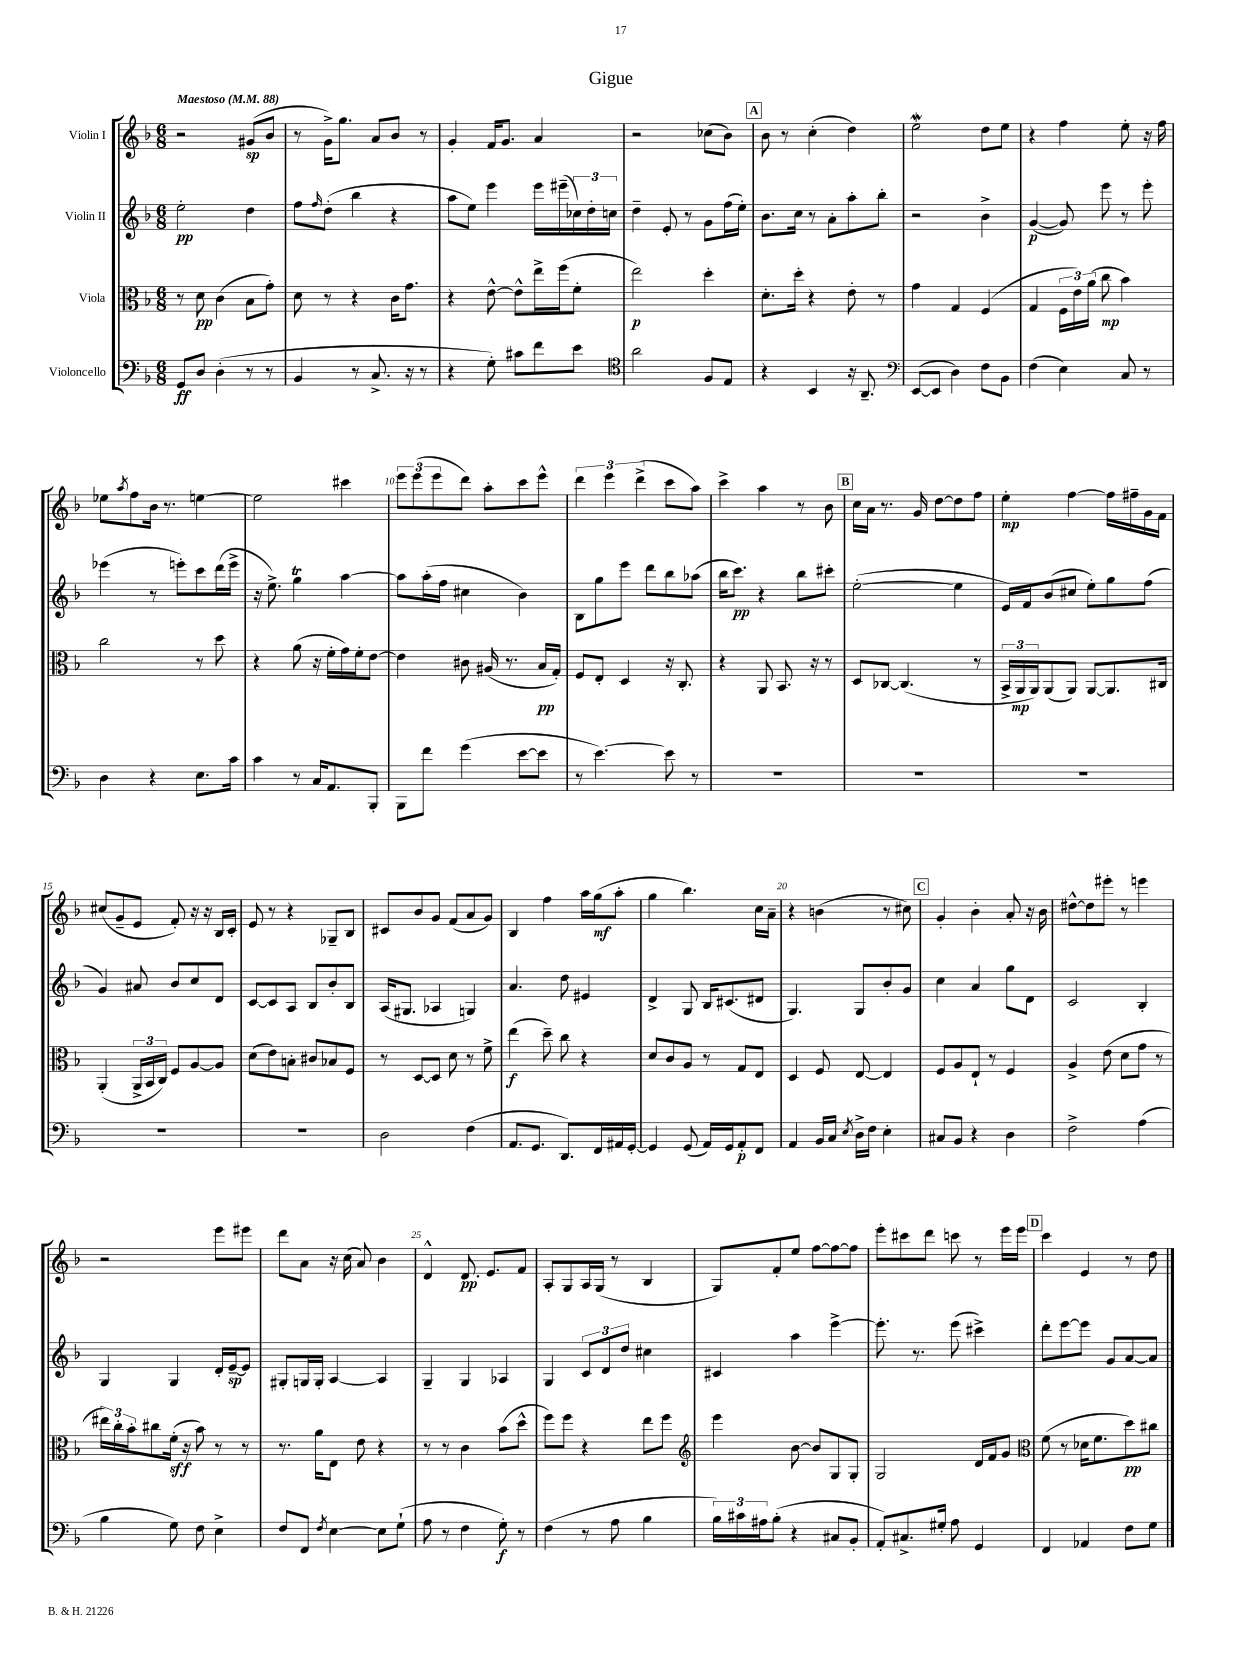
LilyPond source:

\header { title = "Gigue" }
<<
\new StaffGroup <<
\new Staff = "s0" \with { instrumentName = "Violin I" } {
    \clef treble \key f \major \numericTimeSignature \time 6/8 \tempo "Maestoso" 4 = 88
    r2 gis'8\sp( bes'8 |
    r8 g'16->) g''8. a'8 bes'8 r8 |
    g'4-. f'16 g'8. a'4 |
    r2 ces''8( bes'8) |
    \mark \markup { \box "A" } bes'8 r8 c''4-.( d''4) |
    e''2\mordent d''8 e''8 |
    r4 f''4 e''8-. r16 f''16 |
    ees''8 \acciaccatura { a''8 } f''8 bes'16 r8. e''4~ |
    e''2 cis'''4 |
    \tuplet 3/2 { e'''8 e'''8( e'''8 } d'''8) a''8-. c'''8 e'''8-^ |
    \tuplet 3/2 { d'''4 e'''4 d'''4->( } c'''8 a''8) |
    c'''4-> a''4 r8 bes'8 |
    \mark \markup { \box "B" } c''16 a'16 r8. g'16 d''8~ d''8 f''8 |
    e''4-.\mp f''4~ f''16 fis''16-- g'16 f'16 |
    cis''8( g'8-- e'8 f'8-.) r16 r16 bes16 c'16-. |
    e'8 r8 r4 ges8-- bes8 |
    cis'8 bes'8 g'8 f'8( a'8 g'8) |
    bes4 f''4 a''16 g''16\mf( a''8-. |
    g''4 bes''4.) c''16 a'16-- |
    r4 b'4( r8 cis''8) |
    \mark \markup { \box "C" } g'4-. bes'4-. a'8-. r16 bes'16 |
    dis''8~-^ dis''8 eis'''8-. r8 e'''4 |
    r2 e'''8 eis'''8 |
    d'''8 a'8 r16 c''16( a'8) bes'4 |
    d'4-^ d'8.\pp e'8. f'8 |
    a8-. g8 a16 g16( r8 bes4 |
    g8) f'8-. e''8 f''8~ f''8~ f''8 |
    e'''8-. cis'''8 d'''8 c'''8 r8 e'''16 e'''16 |
    \mark \markup { \box "D" } c'''4 e'4 r8 d''8 \bar "|." |
}
\new Staff = "s1" \with { instrumentName = "Violin II" } {
    \clef treble \key f \major \numericTimeSignature \time 6/8
    e''2-.\pp d''4 |
    f''8 \grace { f''16 } d''8-.( bes''4 r4 |
    a''8 e''8) e'''4 e'''16 eis'''16--( \tuplet 3/2 { ces''16) d''16-. c''16 } |
    d''4-- e'8-. r8 g'8 f''16( e''16-.) |
    \mark \markup { \box "A" } bes'8. c''16 r8 a'8-. a''8-. bes''8-. |
    r2 bes'4-> |
    g'4~\p( g'8) e'''8 r8 e'''8-. |
    ees'''4( r8 e'''8-.) c'''8 d'''16( e'''16-> |
    r16 e''8.->) g''4\trill a''4~ |
    a''8 a''16-.( f''16 cis''4 bes'4) |
    bes8 g''8 e'''8 d'''8 bes''8 aes''8( |
    bes''16 c'''8.\pp) r4 bes''8 cis'''8-. |
    \mark \markup { \box "B" } e''2~-.( e''4 |
    e'16) f'16 bes'8( cis''8 e''8-.) g''8 f''8( |
    g'4) ais'8 bes'8 c''8 d'8 |
    c'8~ c'8 a8 bes8 bes'8-. bes8 |
    a16( gis8. aes4 g4) |
    a'4. d''8 eis'4 |
    d'4-> g8 bes16 cis'8.( dis'8 |
    g4.) g8 bes'8-. g'8 |
    \mark \markup { \box "C" } c''4 a'4 g''8 d'8 |
    c'2 bes4-. |
    g4 g4 d'16-. e'16~--\sp e'8 |
    gis8-. g16 g16-. a4~ a4 |
    g4-- g4 aes4 |
    g4 \tuplet 3/2 { c'8 d'8 d''8 } cis''4 |
    cis'4 a''4 e'''4~-> |
    e'''8.-. r8. e'''8( cis'''4->) |
    \mark \markup { \box "D" } d'''8-. e'''8~ e'''8 g'8 a'8~ a'8 \bar "|." |
}
\new Staff = "s2" \with { instrumentName = "Viola" } {
    \clef alto \key f \major \numericTimeSignature \time 6/8
    r8 d'8\pp c'4( bes8 g'8-.) |
    d'8 r8 r4 c'16 g'8. |
    r4 e'8~-^ e'8-^ e''16-> f''16( f'8-. |
    e''2\p) d''4-. |
    \mark \markup { \box "A" } d'8.-. d''16-. r4 e'8-. r8 |
    g'4 g4 f4( |
    g4 \tuplet 3/2 { f16 e'16) a'16( } c''8\mp bes'4) |
    c''2 r8 d''8 |
    r4 a'8( r16 f'16-. g'16) f'16-. e'8~ |
    e'4 cis'8 ais16( r8. bes16\pp g16-.) |
    f8 e8-. d4 r16 c8.-. |
    r4 a,8 bes,8. r16 r8 |
    \mark \markup { \box "B" } d8 ces8~ ces4.( r8 |
    \tuplet 3/2 { bes,16-> a,16\mp a,16) } a,8( a,8) a,8~ a,8. cis16 |
    a,4-.( \tuplet 3/2 { a,16-> bes,16 c16) } f8 a8~ a8 |
    d'8( e'8) b8-. cis'8 bes8 f8 |
    r8 d8~ d8 d'8 r8 f'8-> |
    e''4\f( d''8--) c''8 r4 |
    d'8 c'8 a8 r8 g8 e8 |
    d4 f8 e8~ e4 |
    \mark \markup { \box "C" } f8 a8 e8-! r8 f4 |
    a4-> e'8( d'8 g'8 r8 |
    \tuplet 3/2 { eis''16) c''16-. bes'16-. } cis''8 f'16-.\sff( r16 bes'8) r8 r8 |
    r8. a'16 e8 e'8 r4 |
    r8 r8 c'4 bes'8( d''8-^ |
    f''8) f''8 r4 e''8 f''8 |
    \clef treble e'''4 bes'8~ bes'8 g8 g8-. |
    g2 d'16 f'16 g'8 |
    \mark \markup { \box "D" } \clef alto f'8( r8 des'16 f'8. d''8\pp) cis''8 \bar "|." |
}
\new Staff = "s3" \with { instrumentName = "Violoncello" } {
    \clef bass \key f \major \numericTimeSignature \time 6/8
    g,8\ff d8 d4-.( r8 r8 |
    bes,4 r8 c8.-> r16 r8 |
    r4 g8-.) cis'8 f'8 e'8 |
    \clef tenor a'2 f8 e8 |
    \mark \markup { \box "A" } r4 bes,4 r16 a,8.-- |
    \clef bass e,8~( e,8 d4) f8 bes,8 |
    f4( e4) c8 r8 |
    d4 r4 e8. c'16 |
    c'4 r8 c16 a,8. bes,,8-. |
    bes,,8 f'8 g'4( e'8~ e'8 |
    r8 e'4.~) e'8 r8 |
    R2. |
    \mark \markup { \box "B" } R2. |
    R2. |
    R2. |
    R2. |
    d2 f4( |
    a,8. g,8. d,8.) f,16 ais,16 g,16~-. |
    g,4 g,8( a,16) g,16 a,8-.\p f,8 |
    a,4 bes,16 c16 \acciaccatura { e8 } d16-> f16 e4-. |
    \mark \markup { \box "C" } cis8 bes,8 r4 d4 |
    f2-> a4( |
    bes4 g8) f8 e4-> |
    f8 f,8 \acciaccatura { f8 } e4~ e8 g8-!( |
    a8 r8 f4 g8-.\f) r8 |
    f4( r8 a8 bes4 |
    \tuplet 3/2 { bes16) cis'16 ais16 } bes8-.( r4 cis8 bes,8-. |
    a,8-.) cis8.-> gis16-. a8 g,4 |
    \mark \markup { \box "D" } f,4 aes,4 f8 g8 \bar "|." |
}
>>
>>
\layout { \context { \Score \override BarNumber.break-visibility = ##(#f #t #t) barNumberVisibility = #(every-nth-bar-number-visible 5) } }
